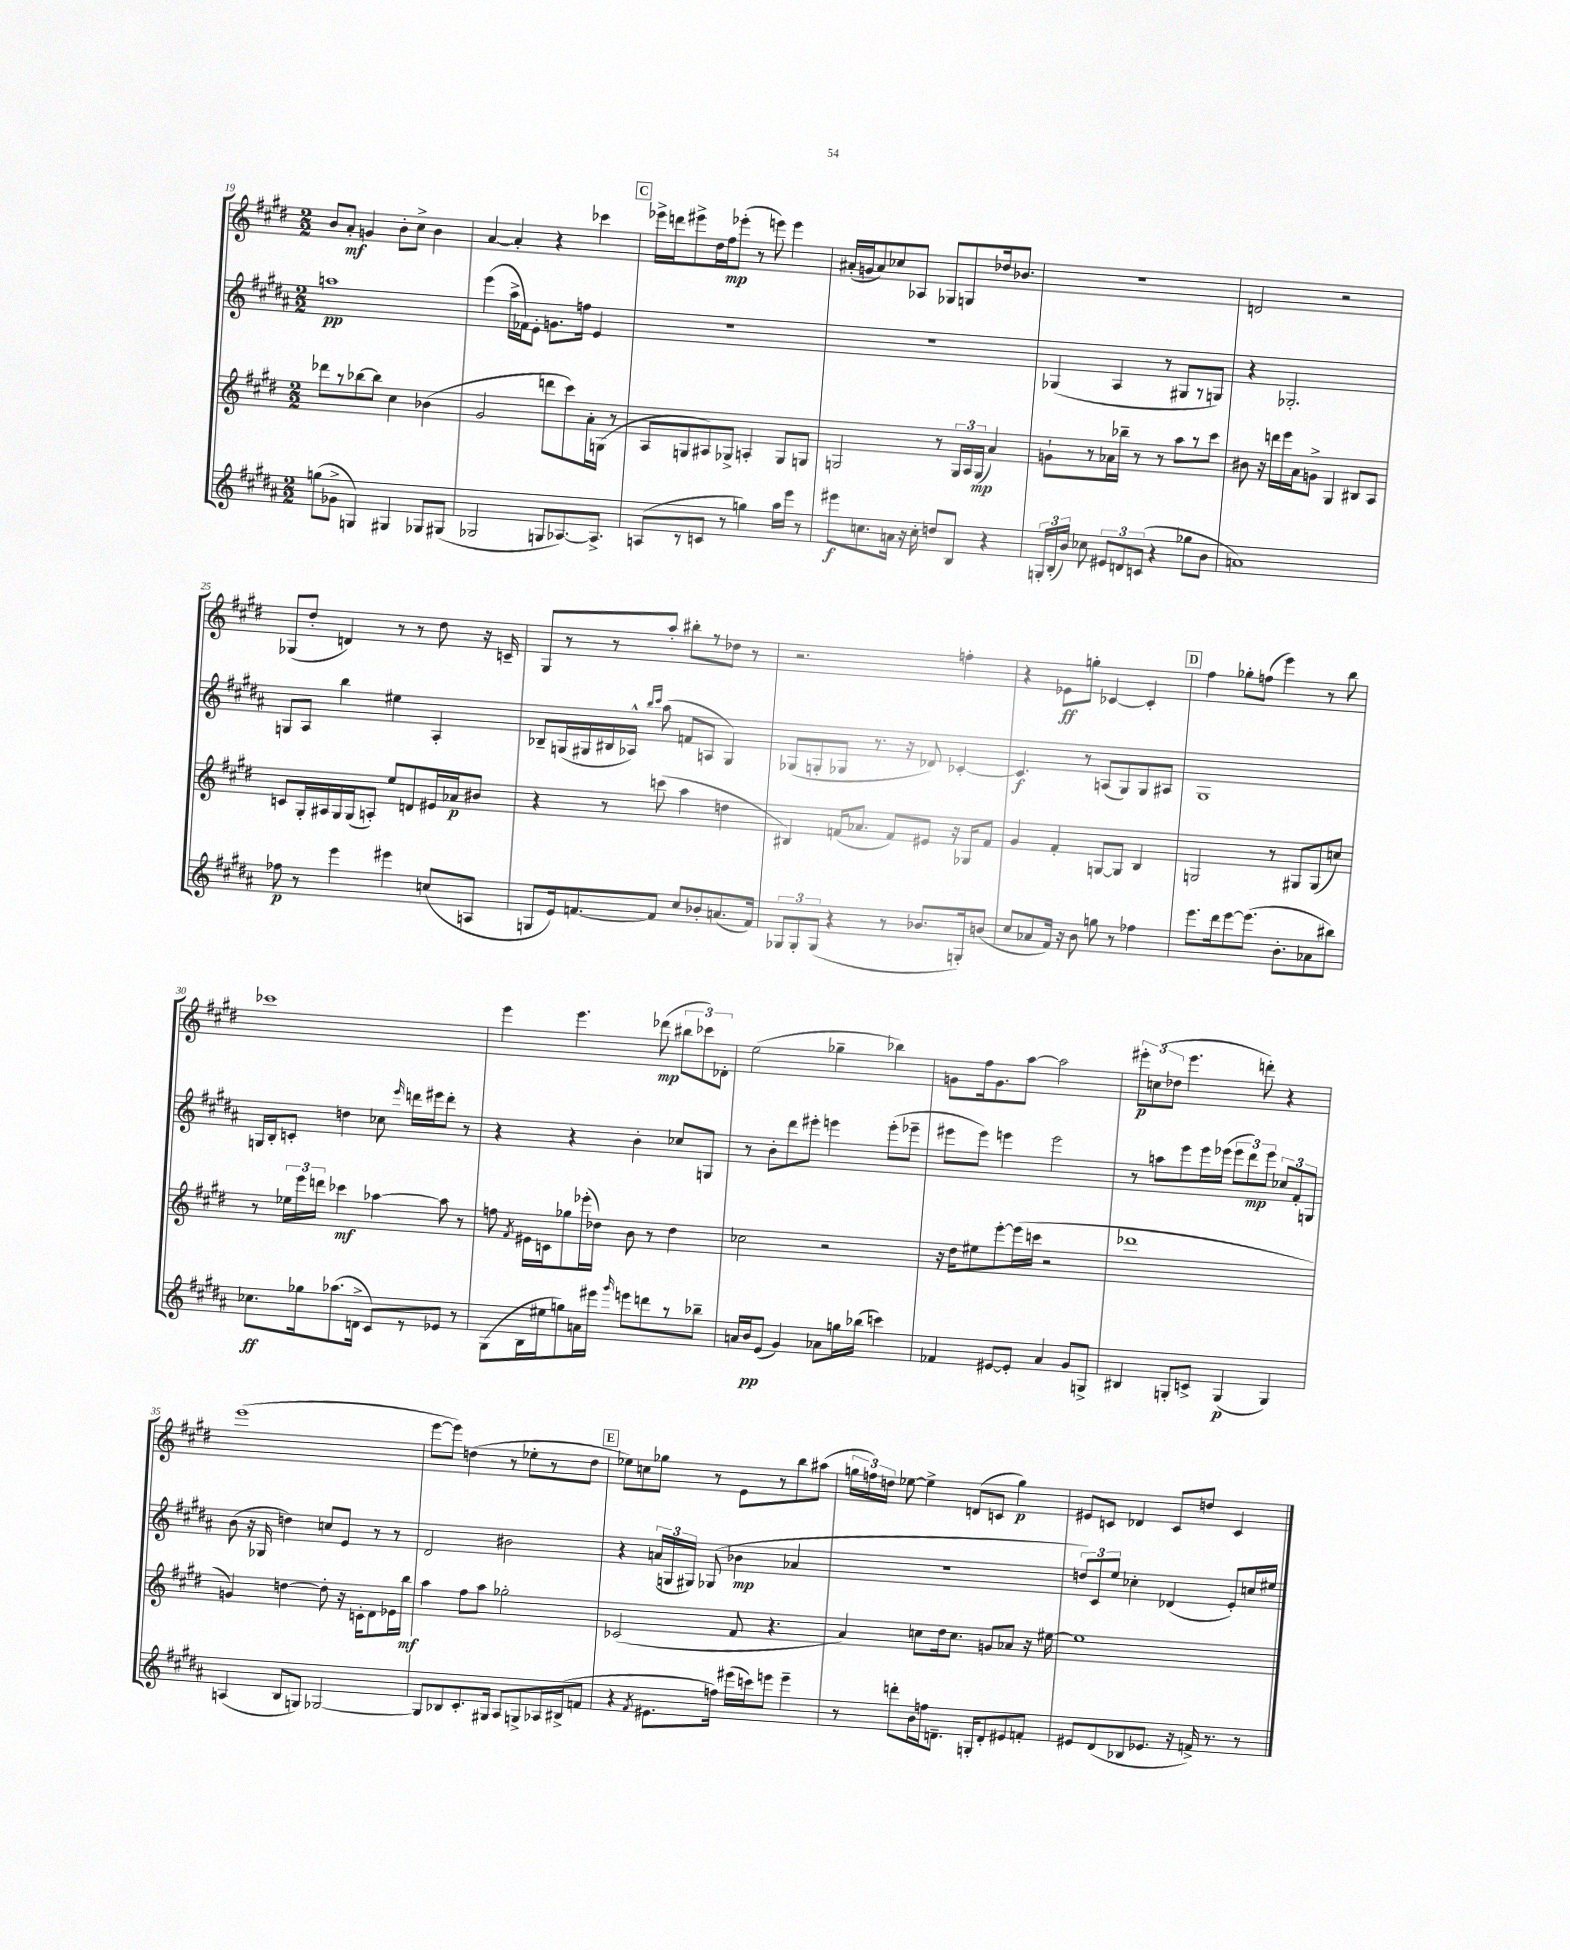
<<
\new StaffGroup <<
\new Staff = "s0" {
    \clef treble \key e \major \numericTimeSignature \time 2/2
    \autoBeamOff b'8[ a'8]-.\mf g'4 b'8[-. cis''8]-> b'4 |
    a'4~ a'4-. r4 ces'''4 |
    \mark \markup { \box "C" } ees'''16[-> d'''16 eis'''8-> dis''16 fis''16\mp ees'''8]-.( r8 e'''8) e'''4 |
    ais'16[-.( g'16 ais'8) ces''8 aes8] ges8[ g8 des''16 bes'8.] |
    R1 |
    d'2 r2 |
    ges8[( dis''8]-. d'4) r8 r8 dis''8 r16 c'16-- |
    gis8[ r8 r8 a''8]-. bis''8[-. r8 des''8] r8 |
    r2. f''4-. |
    r4 ees'8[\ff g''8]-. ces'4~ ces'4-. |
    \mark \markup { \box "D" } fis''4 ges''8[-. f''8]( e'''4) r8 b''8 |
    ces'''1 |
    e'''4 e'''4. des'''8\mp( \tuplet 3/2 { bis''8[ ces'''8) des'8]-. } |
    e''2( ges''4-- bes''4) |
    g'8[ fis''16 g'8. a''8]~ a''2 |
    \tuplet 3/2 { eis'''8[-.\p c''8( des''8] } eis'''4. d'''8-.) r4 |
    e'''1( |
    e'''8[~ e'''8]) d''4( r8 ees''8[-. r8 d''8] |
    \mark \markup { \box "E" } ees''8[) c''8 ges''8] r8 e'8[ r8 b''8 ais''8]( |
    \tuplet 3/2 { g''16[ f''16) d''16] } ees''8~ ees''4-> d'8[( c'8] g''4\p) |
    eis'8[ c'8] des'4 c'8[ d''8] c'4 \bar "|." |
}
\new Staff = "s1" {
    \clef treble \key b \major \numericTimeSignature \time 2/2
    \autoBeamOff a''1\pp |
    e'''4( ais''16[-> fes'16) e'8]-. g'8.[ f''16] e'4 |
    \mark \markup { \box "C" } r1 |
    R1 |
    ges4( ais4 r8 gis8[ r8 g8]) |
    r4 ges2.-. |
    g8[ ais8] b''4 eis''4 ais4-. |
    bes8[-- g16( gis16 bis16 aes16]-^) \grace { b''16[ cis'''16] } ais''8( f'8[ a8] gis4) |
    ges8[( g8-. ges8] r8. r16 des'8) ces'4~-. |
    ces'4.\f r8 a8[( gis8) gis8 ais8] |
    \mark \markup { \box "D" } gis1 |
    g16[ b16-. c'8]-. d''4 ces''8 \grace { e'''16 } d'''16[ eis'''16 d'''8]-. r8 |
    r4 r4 b'4-. ces''8[ g8] |
    r8 b'8[-. dis'''8 eis'''8]-. e'''4 e'''8[-.( ees'''8]-- |
    eis'''8[ eis'''8]) e'''4 e'''2 |
    r8 a''8[ e'''8 e'''16 ees'''16]( \tuplet 3/2 { ees'''8[ dis'''8\mp) ees'''8] } \tuplet 3/2 { ces''8[ fis'8-. g8] } |
    b'8( r16 ges16 d''4) c''8[ e'8] r8 r8 |
    dis'2 bis'2 |
    \mark \markup { \box "E" } r4 \tuplet 3/2 { a'16[( g16 gis16]) } ges8( bes'4\mp aes'4 |
    R1 |
    \tuplet 3/2 { d''8[) cis'8 e''8] } ces''4-. des'4( e'8[-.) c''16 eis''16] \bar "|." |
}
\new Staff = "s2" {
    \clef treble \key e \major \numericTimeSignature \time 2/2
    \autoBeamOff des'''8[ r8 bes''8~ bes''8] cis''4 bes'4( |
    gis'2 d'''8[ cis'''8) a'16-. g16]( r8 |
    \mark \markup { \box "C" } a8[ g8 ais8) ges8]-> a4-. ges8[ g8] |
    g2 r8 \tuplet 3/2 { g16[ a16 g16]\mp( } a'4) |
    g'8[-! r8 aes'16 bes''16]-- r8 r8 a''8[ r8 cis'''8] |
    bis'8 r16 d'''16[ e'''16 a'16 g'8]-> gis4 bis8[ a8] |
    c'8[ gis16-. ais16 gis16 gis16( a8]-.) e''8[ d'8 eis'16 aes'16\p bis'8] |
    r4 r8 c'''8( a''4 d''4 |
    bis4) f'16[( aes'8.] f'8[) eis'8] r16 ges16[ f'8] |
    gis'4 fis'4-. g8[~ g8] b4 |
    \mark \markup { \box "D" } g2 r8 gis8[ gis8( c''8]) |
    r8 \tuplet 3/2 { ees''16[ e'''16 d'''16] } ces'''4\mf aes''4~ aes''8 r8 |
    f''8 \acciaccatura { fis'8 } eis'16[ c'16 ges''8 ees'''16-.( des''16]) b'8 r8 des''4 |
    ces''2 r2 |
    r16 dis''16[ eis''8 e'''8~-. e'''16( c'''16] r2 |
    des'''1 |
    g'4) d''4~ d''8-. r16 c'16[-. dis'8 ees'16 b''16]\mf |
    a''4 fis''8[ a''8] ges''2-. |
    \mark \markup { \box "E" } ces'2( fis'8 r4. |
    a'4) c''8[ dis''16 c''8.] g'8[ aes'8] r16 eis''16~ |
    eis''1 \bar "|." |
}
\new Staff = "s3" {
    \clef treble \key b \major \numericTimeSignature \time 2/2
    \autoBeamOff g''8[( ges'8]-> g4) gis4 ges8[ gis8]( |
    ges2 g8[ aes8.~) aes8.]-> |
    \mark \markup { \box "C" } a8[( r8 c'8] r8 g''4) ais''16[ e'''16] r8 |
    eis'''8[\f c''8. a'16] r16 c''16-. d''8[ b8] r4 |
    \tuplet 3/2 { g16[-. b16-.( b'16]) } ces''8 \tuplet 3/2 { eis'8[ d'8 c'8]( } r4 ges''8[ b'8] |
    a'1) |
    fes''8\p r8 e'''4 eis'''4 c''8[( a8] |
    g8[ e'16) f'8.~ f'8] cis''8[ bes'8-. a'8.( f'16]) |
    \tuplet 3/2 { ges8[ ges8-. ges8]( } r4 r8 bes'8.[ g16-.) b'8]( |
    cis''8[ aes'8 fis'16]) r16 b'8 g''8 r8 fes''4 |
    \mark \markup { \box "D" } e'''8.[ dis'''16 e'''8~ e'''8.]( b'8.[-. aes'8 bis''8]) |
    ces''8.[\ff ges''16 aes''8.( d'16]-> cis'8[) r8 ees'8] r8 |
    gis8[( b16 eis''16 g''8) a'16 eis'''16] \grace { gis'''16 } e'''8[ d'''8 r8 bes''8]-- |
    a'16[ b'16\pp e'8]( gis'4) aes'8[ g''16 bes''16]( c'''4) |
    fes'4 eis'8[~ eis'8]-. ais'4 gis'8[ g8]-> |
    bis4 g8[-. c'8]-> g4\p( g4) |
    a4( b8[ g8]) ges2~ |
    ges8[ bes8 cis'8.-. gis16] ais8[ g8-> aes16 bis16->( f'8] |
    \mark \markup { \box "E" } r4 \acciaccatura { fis'8 } eis'8.[ f''16]) eis'''16[( c'''16) e'''8] e'''4-- |
    r8 d'''8[-. b'16 f''16 d'8.]-- g16[-. d'8-. eis'8 f'8]-. |
    eis'8[ dis'8( bes8 ees'8.] r16 f'16->) r8. r8 \bar "|." |
}
>>
>>
\layout { \context { \Score currentBarNumber = #19 } }
